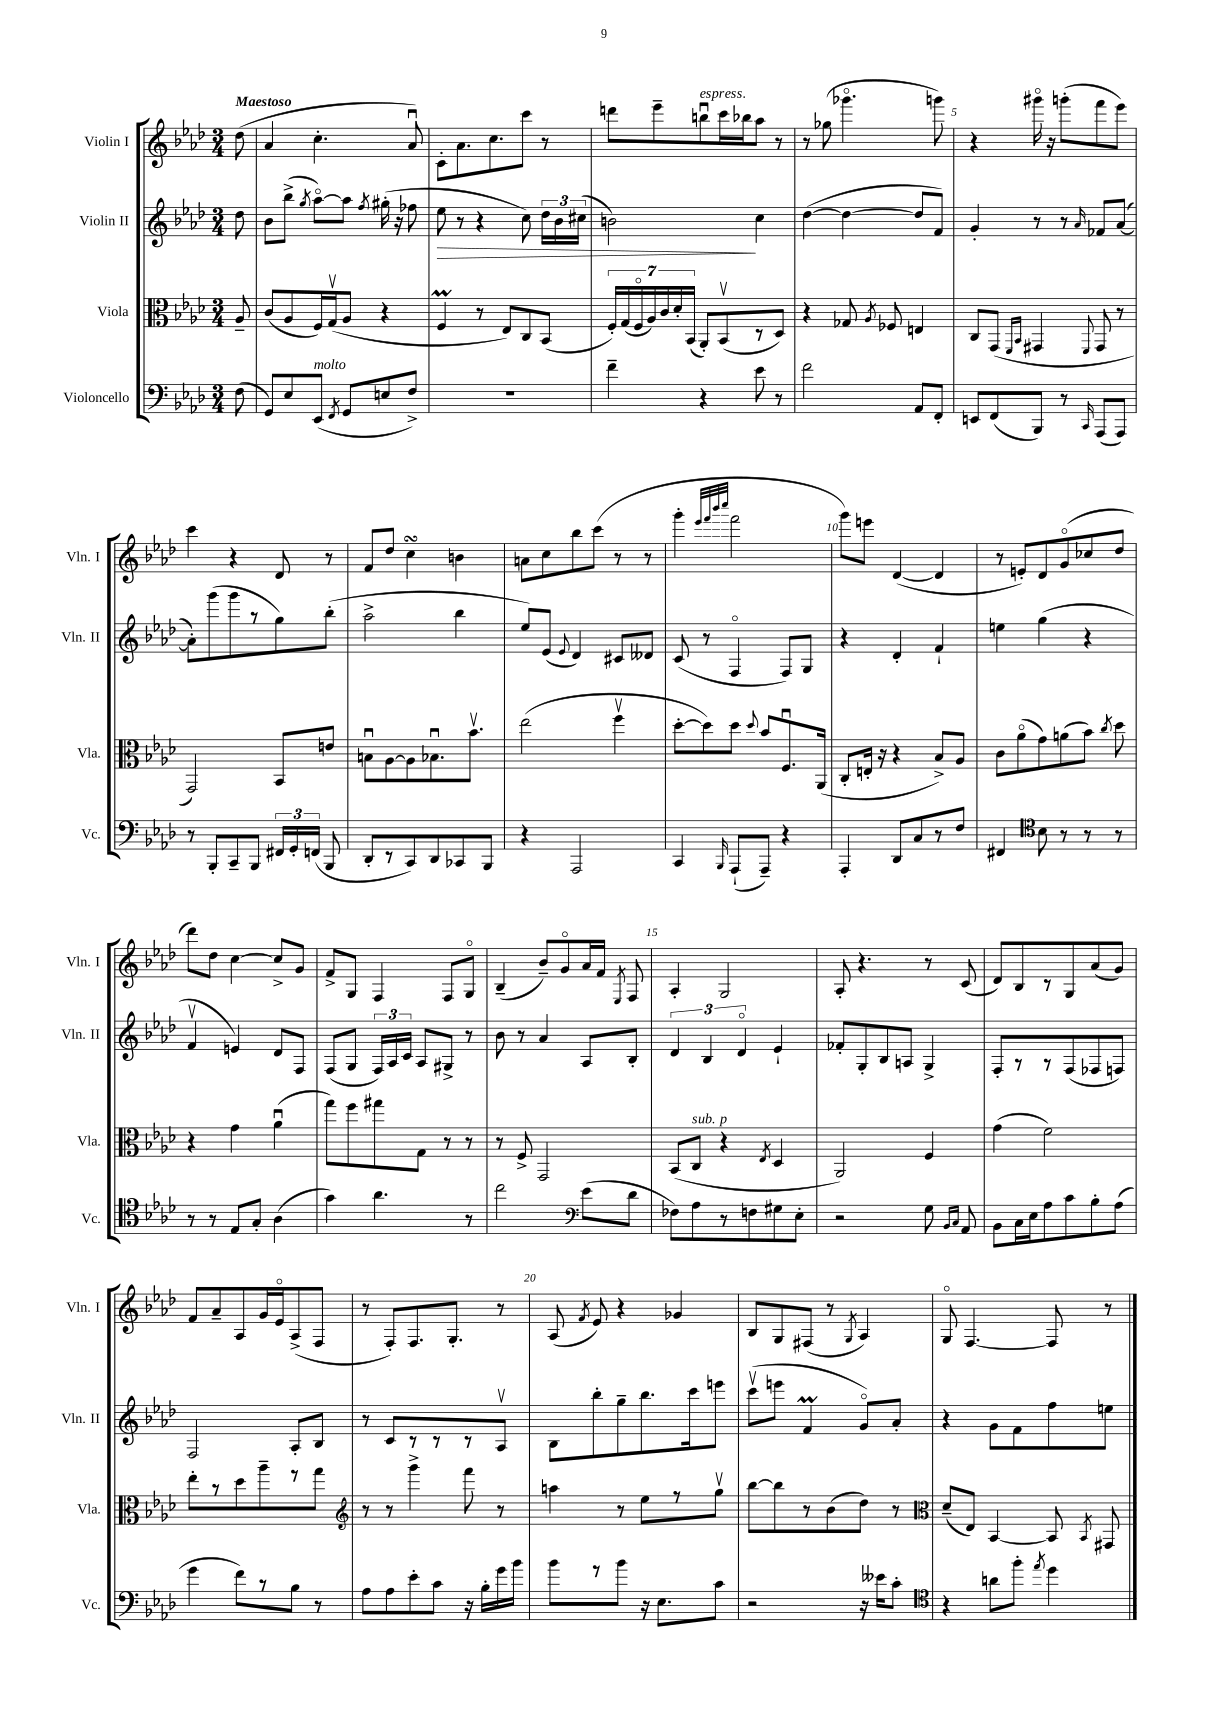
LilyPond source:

<<
\new StaffGroup <<
\new Staff = "s0" \with { instrumentName = "Violin I" shortInstrumentName = "Vln. I" } {
    \clef treble \key aes \major \numericTimeSignature \time 3/4 \partial 8 \tempo "Maestoso"
    \autoBeamOff des''8( |
    aes'4 c''4.-. aes'8\downbow) |
    c'8[-. aes'8. c''8. c'''8] r8 |
    d'''8[ ees'''8-- b''8\downbow^\markup { \italic "espress." } c'''16 bes''16 aes''8] r8 |
    r8 ges''8( ges'''4.\flageolet g'''8) |
    r4 gis'''16\flageolet r16 g'''8[-.( f'''8 ees'''8]) |
    c'''4 r4 des'8 r8 |
    f'8[ des''8] c''4\turn b'4 |
    a'8[ c''8 bes''8 c'''8]( r8 r8 |
    g'''4-. \grace { ees'''32[ f'''32 bes'''32 c''''32] } f'''2 |
    g'''8[) e'''8] des'4~( des'4 |
    r8 e'8[-.) des'8 g'8\flageolet( ces''8 des''8] |
    des'''8[) des''8] c''4~ c''8[-> g'8] |
    f'8[-> g8] f4 f8[ g8]\flageolet |
    bes4--( bes'8[--) g'8\flageolet aes'16 f'16] \acciaccatura { ees8 } f8 |
    aes4-. g2 |
    aes8-. r4. r8 c'8( |
    des'8[) bes8 r8 g8 aes'8( g'8]) |
    f'8[ aes'8-- aes8 g'16 ees'16\flageolet aes8->( f8] |
    r8 f8[-.) f8. g8.]-. r8 |
    aes8( \acciaccatura { f'8 } ees'8) r4 ges'4 |
    bes8[ g8 fis8]( r8 \acciaccatura { g8 } aes4) |
    g8\flageolet f4.~ f8 r8 \bar "|." |
}
\new Staff = "s1" \with { instrumentName = "Violin II" shortInstrumentName = "Vln. II" } {
    \clef treble \key aes \major \numericTimeSignature \time 3/4 \partial 8
    \autoBeamOff des''8 |
    bes'8[ bes''8]->( \acciaccatura { g''8 } aes''8[~\flageolet) aes''8] \acciaccatura { f''8 } gis''16-.( r16 fes''8 |
    ees''8\> r8 r4 c''8) \tuplet 3/2 { des''16[ bes'16 cis''16]( } |
    b'2\!) c''4 |
    des''4~( des''4~ des''8[ f'8]) |
    g'4-. r8 r8 \grace { aes'16 } fes'8[ aes'8]~( |
    aes'8[-.) g'''8( g'''8 r8 g''8) bes''8]-.( |
    aes''2-> bes''4 |
    ees''8[) ees'8]( \appoggiatura { ees'8 } des'4) cis'8[ deses'8] |
    c'8( r8 f4\flageolet f8[) g8] |
    r4 des'4-. f'4-! |
    e''4 g''4( r4 |
    f'4\upbow e'4) des'8[ f8] |
    f8[( g8] \tuplet 3/2 { f16[) aes16 c'16] } aes8[ gis8]-> r8 |
    bes'8 r8 aes'4 aes8[ bes8]-. |
    \tuplet 3/2 { des'4 bes4 des'4\flageolet } ees'4-! |
    fes'8[-. g8-. bes8 a8] g4-> |
    f8[-. r8 r8 f8( fes8 f8]) |
    f2 aes8[-. bes8] |
    r8 c'8[ r8 r8 r8 aes8]\upbow |
    bes8[ bes''8-. g''8-- bes''8. c'''16 e'''8] |
    c'''8[\upbow( e'''8] f'4\prall g'8[\flageolet) aes'8]-. |
    r4 g'8[ f'8 f''8 e''8] \bar "|." |
}
\new Staff = "s2" \with { instrumentName = "Viola" shortInstrumentName = "Vla." } {
    \clef alto \key aes \major \numericTimeSignature \time 3/4 \partial 8
    \autoBeamOff aes8-- |
    c'8[( aes8 f16) g16\upbow( aes8] r4 |
    f4\prall r8 ees8[) c8 bes,8]( |
    \tuplet 7/4 { f16[-.) g16( f16\flageolet aes16) c'16 des'16-. bes,16]( } aes,8[-.) bes,8\upbow( r8 des8]) |
    r4 ges8 \acciaccatura { aes8 } fes8 e4 |
    c8[ g,8]( \grace { f,16[ bes,16] } gis,4 \appoggiatura { f,8 } gis,8 r8 |
    g,2) bes,8[ e'8] |
    b8[\downbow aes8~ aes8 bes8.\downbow bes'8.]\upbow |
    ees''2( f''4\upbow |
    des''8[~-. des''8) des''8] \appoggiatura { des''8 } bes'8[ f8.\downbow aes,16]( |
    c8[-. e16]-. r16 r4 bes8[->) aes8] |
    c'8[ aes'8\flageolet( g'8) a'8( bes'8]) \acciaccatura { c''8 } des''8 |
    r4 g'4 aes'4\downbow( |
    g''8[) f''8 gis''8 g8] r8 r8 |
    r8 f8-> g,2 |
    bes,8[( c8]^\markup { \italic "sub. p" } r4 \acciaccatura { ees8 } des4 |
    aes,2) f4 |
    g'4( f'2) |
    ees''8[-. r8 des''8 aes''8-- r8 g''8] |
    \clef treble r8 r8 g'''4-> f'''8 r8 |
    a''4 r8 ees''8[ r8 g''8]\upbow |
    bes''8[~ bes''8 r8 bes'8( des''8]) r8 |
    \clef alto des'8[--( ees8]) bes,4~ bes,8 \acciaccatura { bes,8 } gis,8 \bar "|." |
}
\new Staff = "s3" \with { instrumentName = "Violoncello" shortInstrumentName = "Vc." } {
    \clef bass \key aes \major \numericTimeSignature \time 3/4 \partial 8
    \autoBeamOff f8( |
    g,8[) ees8 ees,8]^\markup { \italic "molto" }( \acciaccatura { f,8 } g,8[ e8 f8]->) |
    R2. |
    f'4-- r4 ees'8 r8 |
    f'2 aes,8[ f,8]-. |
    e,8[ f,8( bes,,8]) r8 \grace { c,16 } aes,,8[( aes,,8]) |
    r8 bes,,8[-. c,8-- bes,,8] \tuplet 3/2 { fis,16[ g,16-. f,16]( } bes,,8 |
    des,8[-. r8 c,8) des,8 ces,8 bes,,8] |
    r4 aes,,2 |
    c,4 \grace { bes,,16 } aes,,8[-!( aes,,8]--) r4 |
    aes,,4-. des,8[ c8 r8 f8] |
    fis,4 \clef tenor bes8 r8 r8 r8 |
    r8 r8 ees8[ g8]-. aes4( |
    g'4) aes'4. r8 |
    c''2 \clef bass ees'8[( des'8] |
    fes8[) aes8 r8 f8 gis8 ees8]-. |
    r2 g8 \grace { bes,16[ c16] } aes,8 |
    bes,8[ c16 ees16 aes8 c'8 bes8-. aes8]( |
    g'4 f'8[) r8 bes8] r8 |
    aes8[ aes8 ees'8-. c'8] r16 bes16[-. g'16 bes'16] |
    bes'8[ r8 bes'8] r16 ees8.[ c'8] |
    r2 r16 eeses'16[ c'8]-. |
    \clef tenor r4 a'8[ f''8]-. \acciaccatura { ees''8 } des''4 \bar "|." |
}
>>
>>
\layout { \context { \Score \override BarNumber.break-visibility = ##(#f #t #t) barNumberVisibility = #(every-nth-bar-number-visible 5) } }
